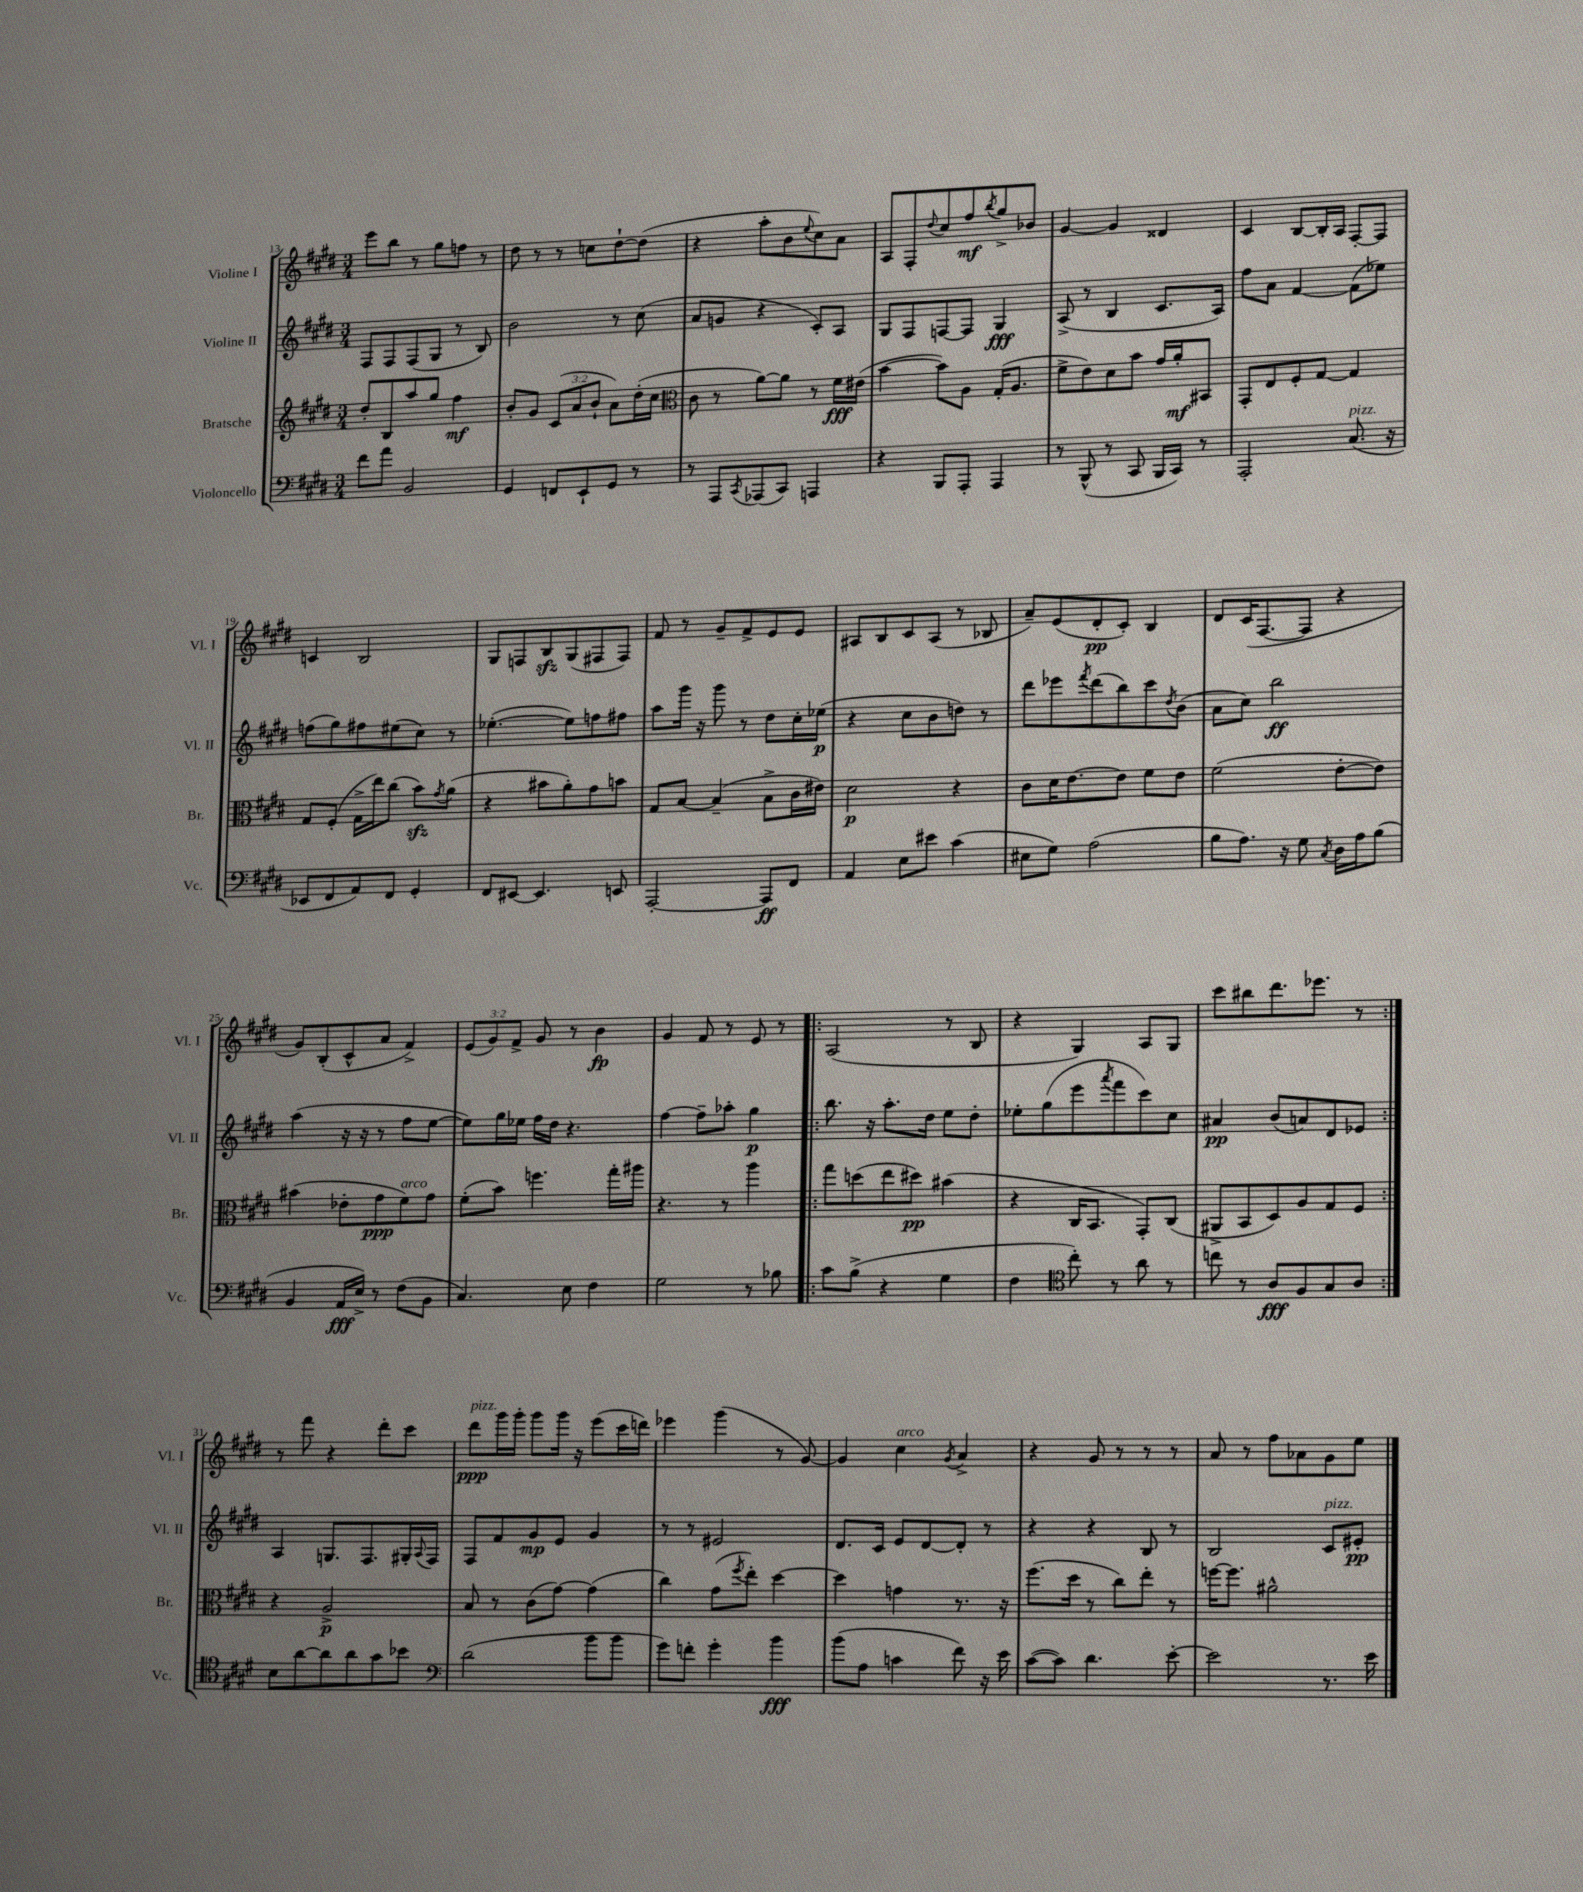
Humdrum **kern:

**kern	**kern	**kern	**kern
*staff4	*staff3	*staff2	*staff1
*clefF4	*clefG2	*clefG2	*clefG2
*k[f#c#g#d#]	*k[f#c#g#d#]	*k[f#c#g#d#]	*k[f#c#g#d#]
*M3/4	*M3/4	*M3/4	*M3/4
8f#	8dd#'	8F#	8eee
8a	8B	8F#	8bb
2BB	8aa	(8F#	8r
.	8gg#	8G#	8gg#
.	4ff#	8r	8ff
.	.	8B)	8r
=	=	=	=
4GG#	8b'	2b	8dd#
.	8g#	.	8r
8FF	(12c#	.	8r
.	12a	.	.
8EE`	.	.	8cc
.	12b`	.	.
8GG#	8a)	8r	[8dd#`
8r	(16dd#'	(8cc#	(8dd#]
.	16cc#	.	.
=	=	=	=
*	*clefC3	*	*
8r	8c#	8a	4r
8AAA	8r	8g	.
8qCC#	.	.	.
(8AAA-	[8a)	4r	8aa'
8CC#)	8a]	.	8b
.	.	.	8qqee
4AAA	8r	8c#')	8cc#)
.	16f#	8A	8a
.	(16e#	.	.
=	=	=	=
4r	[4b	8G#	8A
.	.	8F#	8F#'
.	.	.	8qqdd#
8BBB	8b])	[8F	8cc#
8AAA'	8A	8F]	8ff#
.	.	.	8qbb
4AAA	(16G#'	4G#	8gg#^
.	8.A	.	.
.	.	.	8b-
=	=	=	=
8r	8f#^	(8A^	[4g#
(8BBB^^	8e)	8r	.
8r	8d#	4B	4g#]
8CC#	8b	.	.
16BBB	16g#	8.c#	4d##
16CC#)	16a'	.	.
8r	8BB#	.	.
.	.	16A)	.
=	=	=	=
2AAA'	8GG#'	8ff#	4c#
.	8E	8a	.
.	8F#'	[4f#	[8B
.	[8G#	.	16B']
.	.	.	16A
(8.C#	4G#]	(8f#]	[8F#'
.	.	8ee-)	8F#]
16r	.	.	.
=	=	=	=
8EE-	8G#	(8ff	4c
8FF#	(8F#'	8gg#)	.
8AA)	16G#^	8ff#	2B
.	16ee)	.	.
8FF#	(8cc#	(8ee#	.
4GG#'	8b)	8cc#)	.
.	8qg#	.	.
.	(8a	8r	.
=	=	=	=
8FF#	4r	([4.ee-'	8G#
[8EE#	.	.	8F
4.EE#]	8b#	.	8B
.	8a')	8ee-])	(8G#
.	8g#	8ff	8F#
8EE	8b	8ff#	8F#)
=	=	=	=
[2AAA'	8G#	8aa	8f#
.	[8B	16ggg#	8r
.	.	16r	.
.	(4B~]	8ggg#	8g#~
.	.	8r	8f#^
8AAA]	8B^	8dd#	8e
8FF#	16c#	16cc#'	8e
.	16e#)	(16ee-	.
=	=	=	=
4AA	2d#	4r	8A#
.	.	.	8B
8E	.	8cc#	8c#
8e#	.	8b	(8A#
(4c#	4r	8dd)	8r
.	.	8r	8B-
=	=	=	=
8E#	8c#	8ddd#	8a~)
8G#)	16d#	8eee-	(8e
.	[8.e	.	.
.	.	8qfff#	.
(2A	.	(8ddd#	8d#'
.	8e]	8bb)	8c#')
.	8f#	8ccc#	4B
.	.	8qdd#	.
.	8e	(8b	.
=	=	=	=
8B	(2f#	8a	8d#
8.A)	.	8cc#)	(16c#
.	.	.	[8.F#
.	.	2bb	.
16r	.	.	.
8G#	.	.	8F#]
8qC#	.	.	.
16D#	[8e'	.	4r
16A	.	.	.
(8B	8e])	.	.
=	=	=	=
4BB	(4b#	(4aa	8g#)
.	.	.	(8B'
16AA	8e-'	16r	8c#^^
16E^)	.	16r	.
8r	8g#	8r	8a
(8F#	8f#)	8ff#	4f#^)
8BB	8g#	[8ee	.
=	=	=	=
4.C#)	(8f#'	8ee])	(12e
.	.	.	12g#)
.	8b)	16gg#	.
.	.	.	12f#^
.	.	16ee-	.
.	4.ff	16ff#	8g#
.	.	16dd#	.
8E	.	4.r	8r
4F#	.	.	4b
.	16gg#'	.	.
.	16aa#	.	.
=	=	=	=
2G#	4.r	[4ff#	4g#
.	.	8ff#~]	8f#
.	8r	8aa-'	8r
8r	4aa	4gg#	8e
8B-	.	.	8r
=!|:	=!|:	=!|:	=!|:
8c#	8gg#	8.bb	(2A
(8B^	(8dd	.	.
.	.	16r	.
4r	8ee	8.aa'	.
.	8dd#)	.	.
.	.	16dd#	.
4G#	(4b#	8ee	8r
.	.	8dd#'	8B
=	=	=	=
4F#	4r	8ee-'	4r
.	.	(8gg#	.
*clefC4	*	*	*
8cc#')	16C#	8eee	4G#)
.	8.BB	.	.
.	.	8qaaa	.
8r	.	8fff#	.
8a	8GG#')	8ccc#)	8A
8r	(8C#	8cc#	8G#
=	=	=	=
8cc	8AA#^	4a#	8ccc#
8r	8BB	.	8bb#
8A	8D#)	(8b	8.ddd#
8F#	8A	8a)	.
.	.	.	8.eee-
8G#	8G#	8d#	.
8A	8F#	8e-	8r
=:|!	=:|!	=:|!	=:|!
8B	4r	4A	8r
[8a	.	.	8fff#
8a]	2A^	8.G	4r
8a	.	.	.
.	.	8.F#	.
8g#	.	.	8ddd#'
8b-	.	16G#'	8ccc#
.	.	8qqA	.
.	.	16F#	.
=	=	=	=
*clefF4	*	*	*
(2d#	8B	8F#	8ddd#
.	8r	8f#	16ggg#
.	.	.	16ggg#'
.	(8c#	8g#	8ggg#
.	[8g#)	8e	16ggg#
.	.	.	16r
8b	(4g#]	4g#	(8eee
8b	.	.	16ccc#
.	.	.	16ddd)
=	=	=	=
8g#)	4cc#)	8r	4eee-
8f'	.	8r	.
4g#'	(8g#	2e#	(4ggg#
.	8qff#	.	.
.	8ee')	.	.
4b	[4dd#	.	8r
.	.	.	[8g#)
=	=	=	=
(8b	4dd#]	8.d#	4g#]
8A	.	.	.
.	.	16c#	.
4c	4g	8e	4cc#
.	.	[8d#	.
.	.	.	8qg#
8f#)	8.r	8d#']	4a^
16r	.	8r	.
16e	16r	.	.
=	=	=	=
([8c#	(8.ff#	4r	4r
8c#])	.	.	.
.	16dd#	.	.
4.d#	8r	4r	8g#
.	8cc#)	.	8r
.	8ee'	8B	8r
[8e'	8r	8r	8r
=	=	=	=
2e]	[16ff	2B	8a
.	8.ff]	.	.
.	.	.	8r
.	2a#^^	.	8ff#
.	.	.	8a-
8.r	.	8c#	8g#
.	.	8e#'	8ee
16e	.	.	.
==	==	==	==
*-	*-	*-	*-
